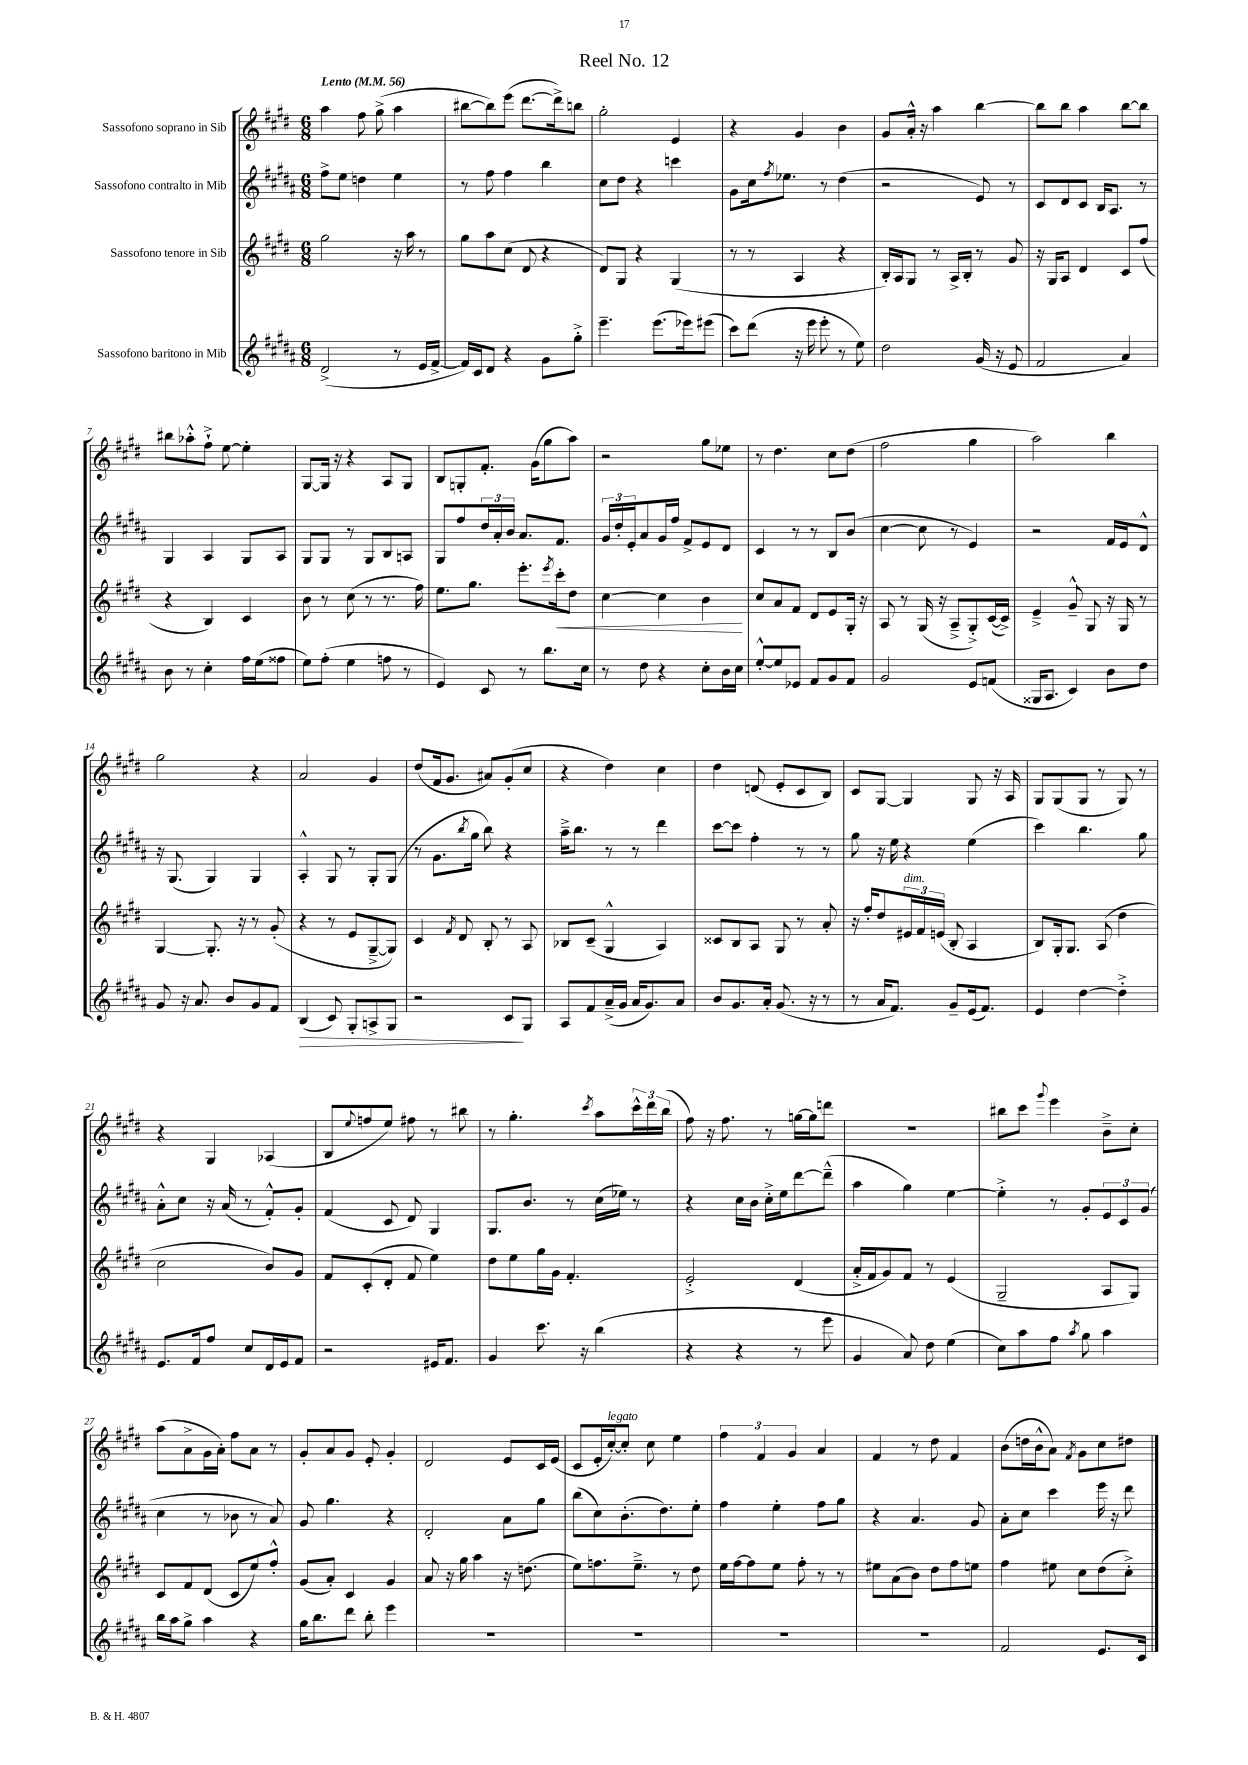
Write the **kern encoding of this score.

**kern	**kern	**kern	**kern
*staff4	*staff3	*staff2	*staff1
*clefG2	*clefG2	*clefG2	*clefG2
*k[f#c#g#d#a#]	*k[f#c#g#d#]	*k[f#c#g#d#a#]	*k[f#c#g#d#]
*M6/8	*M6/8	*M6/8	*M6/8
*MM56	*MM56	*MM56	*MM56
(2d#^	2gg#	8ff#^	4aa
.	.	8ee	.
.	.	4dd	8ff#
.	.	.	(8gg#^
8r	16r	4ee	4aa
.	16aa	.	.
16e	8r	.	.
[16f#^	.	.	.
=	=	=	=
16f#])	8gg#	8r	[8bb#
16c#	.	.	.
8d#	8aa	8ff#	8bb#])
4r	(8cc#	4ff#	(8eee
.	8d#	.	[8.ddd#
8g#	4r	4bb	.
.	.	.	16ddd#^])
8gg#'^	.	.	8bb
=	=	=	=
4.eee~	8d#)	8cc#	2gg#'
.	8G#	8dd#	.
.	4r	4r	.
(8.eee	.	.	.
.	(4G#	4ccc	4e
16eee-)	.	.	.
(8eee#	.	.	.
=	=	=	=
8ccc#)	8r	8g#	4r
(8ddd#	8r	16cc#	.
.	.	8qff#	.
.	.	8.ee-	.
16r	4A	.	4g#
16eee	.	.	.
8eee'	.	8r	.
8r	4r	(4dd#	4b
8ee)	.	.	.
=	=	=	=
2dd#	16B')	2r	8g#
.	16A	.	.
.	8G#	.	16a'^^
.	.	.	16r
.	8r	.	4aa
.	16A^	.	.
.	16B'	.	.
(16g#	8r	8e)	[4bb
16r	.	.	.
8e	8g#	8r	.
=	=	=	=
2f#	16r	8c#	8bb]
.	16G#	.	.
.	8A	8d#	8bb
.	4d#	8c#	4aa
.	.	16B	.
.	.	8.A#	.
4a#)	8c#	.	[8bb
.	(8ff#	8r	8bb]
=	=	=	=
8b	4r	4G#	8bb#
8r	.	.	8aa-'^^
4cc#'	4B)	4A#	8ff#`^
.	.	.	[8ee
16ff#	4c#	8G#	4ee']
(16ee	.	.	.
8ff##	.	8A#	.
=	=	=	=
8ee)	8b	8G#	[8G#
(8ff#'	8r	8G#	16G#]
.	.	.	16r
4ee	(8cc#	8r	4r
.	8r	8G#	.
8ff	8.r	8B	8A
8r	.	8A	8G#
.	16ff#)	.	.
=	=	=	=
4e)	8.ee	8G#	8B
.	.	8ff#	8G'
.	8.gg#	.	.
8c#	.	24dd#	8.f#'
.	.	24a#'	.
.	.	24b	.
8r	8.eee'	8.a#	.
.	.	.	(16g#
8.bb	.	.	8gg#
.	8qeee	.	.
.	16ccc#'	8.f#	.
.	8dd#	.	8aa)
16cc#	.	.	.
=	=	=	=
8r	[4cc#	24g#	2r
.	.	24dd#'	.
.	.	24e'	.
8dd#	.	8a#	.
4r	4cc#]	16g#	.
.	.	16ff#	.
.	.	8f#^	.
8cc#'	4b	8e	8gg#
16b	.	8d#	8ee-
16cc#	.	.	.
=	=	=	=
[8ee'^^	8cc#	4c#	8r
8ee]	8a	.	4.dd#
8e-	8f#	8r	.
8f#	8d#	8r	.
8g#	8e	8B	8cc#
8f#	16G#'	(8b	(8dd#
.	16r	.	.
=	=	=	=
2g#	8A	[4cc#	2ff#
.	8r	.	.
.	(16G#	8cc#]	.
.	16r	.	.
.	8A~^	8r	.
8e	8G#'^)	4e)	4gg#
(8f	([16c#	.	.
.	16c#^])	.	.
=	=	=	=
16G##	4e~^	2r	2aa)
8.A#	.	.	.
4c#)	8g#~^^	.	.
.	8G#	.	.
8b	16r	16f#	4bb
.	16G#	16e	.
8dd#	8r	8d#^^	.
=	=	=	=
8g#	[4G#	16r	2gg#
.	.	(8.G#	.
16r	.	.	.
8.a#	.	.	.
.	8.G#']	4G#)	.
8b	.	.	.
.	16r	.	.
8g#	8r	4G#	4r
8f#	(8g#'	.	.
=	=	=	=
(4B	4r	4A#'^^	2a
8c#)	8r	8G#	.
8G#'	8e	8r	.
8A^	[8G#~^	8G#'	4g#
8G#	8G#])	(8G#	.
=	=	=	=
2r	4c#	8r	(8dd#
.	.	8.g#	16f#
.	.	.	8.g#
.	8qf#	.	.
.	8d#	.	.
.	.	8qbb	.
.	.	16gg#	.
.	8B'	8bb)	8a#)
8c#	8r	4r	(8g#'
8G#	8A	.	8cc#
=	=	=	=
8A#	8B-	16aa#~^	4r
.	.	8.bb	.
8f#	(8c#~	.	.
(16a#~^	4G#^^	8r	4dd#)
16g#	.	.	.
16a#	.	8r	.
8.g#)	.	.	.
.	4A)	4ddd#	4cc#
8a#	.	.	.
=	=	=	=
8b	8c##	[8ccc#	4dd#
8.g#	8B	8ccc#]	.
.	8A	4ff#'	(8d
16a#'	.	.	.
(8.g#	8G#	.	8e'
.	8r	8r	8c#
16r	.	.	.
8r	8a'	8r	8B)
=	=	=	=
8r	16r	8gg#	8c#
.	16ff#'	.	.
16a#	8dd#	16r	[8G#
8.f#)	.	16ee	.
.	24e#	4r	4G#]
.	24f#	.	.
.	(24e	.	.
8g#~	8B'	.	.
(16e	4A	(4ee	8G#
8.f#)	.	.	.
.	.	.	16r
.	.	.	16A
=	=	=	=
4e	8B)	4ccc#)	8G#
.	16G#'	.	(8G#
.	8.G#	.	.
[4dd#	.	4.bb	8G#
.	(8A	.	8r
4dd#'^]	4dd#	.	8G#)
.	.	8gg#	8r
=	=	=	=
8.e	2cc#	8a#'^^	4r
.	.	8cc#	.
16f#	.	.	.
8ff#	.	16r	4G#
.	.	(16a#	.
8cc#	.	8r	.
16d#	8b)	8f#'^^)	(4A-
16e	.	.	.
8f#	8g#	8g#'	.
=	=	=	=
2r	8f#	(4f#	8B
.	.	.	8qqee
.	(8c#'	.	8ff
.	8d#'	8c#	8ee)
.	8f#	8d#)	8ff#
16e#	4ee)	4G#	8r
8.f#	.	.	.
.	.	.	8bb#
=	=	=	=
4g#	8dd#	8.G#	8r
.	8ee	.	4.gg#'
.	.	8.b	.
8.ccc#	16gg#	.	.
.	16g#	.	.
.	4.f#'	8r	.
16r	.	.	.
.	.	.	8qccc#
(4bb	.	(16cc#	8aa
.	.	16ee-)	.
.	.	8r	24ccc#^^
.	.	.	24ddd#
.	.	.	(24bb
=	=	=	=
4r	2e'^	4r	8ff#)
.	.	.	16r
.	.	.	8.ff#
4r	.	16cc#	.
.	.	16b	.
.	.	16cc#'^	8r
.	.	16ee	.
8r	(4d#	[8ddd#	[16gg
.	.	.	16gg]
8eee	.	(8ddd#~^^]	8ddd
=	=	=	=
4g#	16a'^	4aa#	2.r
.	16f#	.	.
.	8g#)	.	.
8a#)	8f#	4gg#)	.
8dd#	8r	.	.
(4ee	(4e	[4ee	.
=	=	=	=
8cc#)	2G#~	4ee'^]	8bb#
8aa#	.	.	8ccc#
.	.	.	8qqggg#
8ff#	.	8r	4eee
8qaa#	.	.	.
8gg#	.	8g#'	.
4aa#	8A	12e	8b~^
.	.	12c#	.
.	8G#)	.	8cc#'
.	.	(12g#	.
=	=	=	=
16bb	8c#	4cc#	(8aa
16aa#	.	.	.
8gg#^	8f#	.	8a^
4aa#	(8d#	8r	16g#
.	.	.	16a')
.	8c#	8b-	8ff#
4r	8ee)	8r	8a
.	8ff#'^^	8a#)	8r
=	=	=	=
16gg#	(8g#	8g#	8g#'
8.bb	.	.	.
.	8a')	4.gg#	8a
8ddd#	4c#	.	8g#
8bb'	.	.	8e'
4eee	4g#	4r	4g#'
=	=	=	=
2.r	8a	2d#'	2d#
.	16r	.	.
.	16gg#	.	.
.	4aa	.	.
.	16r	8a#	8e
.	(8.dd	.	.
.	.	8gg#	16c#
.	.	.	(16e
=	=	=	=
2.r	8ee)	(8bb	8c#
.	8.ff	8cc#)	16e'
.	.	.	[16cc#')
.	.	(8.b'	8cc#']
.	8.ee~^	.	.
.	.	.	8cc#
.	.	8.dd#)	.
.	8r	.	4ee
.	8dd#	8ee'	.
=	=	=	=
2.r	16ee	4ff#	6ff#
.	[16ff#	.	.
.	8ff#]	.	.
.	.	.	6f#
.	8ee	4ee'	.
.	.	.	6g#
.	8ff#'	.	.
.	8r	8ff#	4a
.	8r	8gg#	.
=	=	=	=
2.r	8ee#	4r	4f#
.	(8a	.	.
.	8b)	4.a#	8r
.	8dd#	.	8dd#
.	8ff#	.	4f#
.	8ee	8g#	.
=	=	=	=
2f#	4ff#	8a#'	(8b
.	.	8cc#	16dd
.	.	.	16b^^
.	8ee#	4ccc#	8a)
.	.	.	8qf#
.	8cc#	.	8g#
8.e	(8dd#	16eee	8cc#
.	.	16r	.
.	8cc#'^)	8ddd#	8dd#
16c#	.	.	.
==	==	==	==
*-	*-	*-	*-
